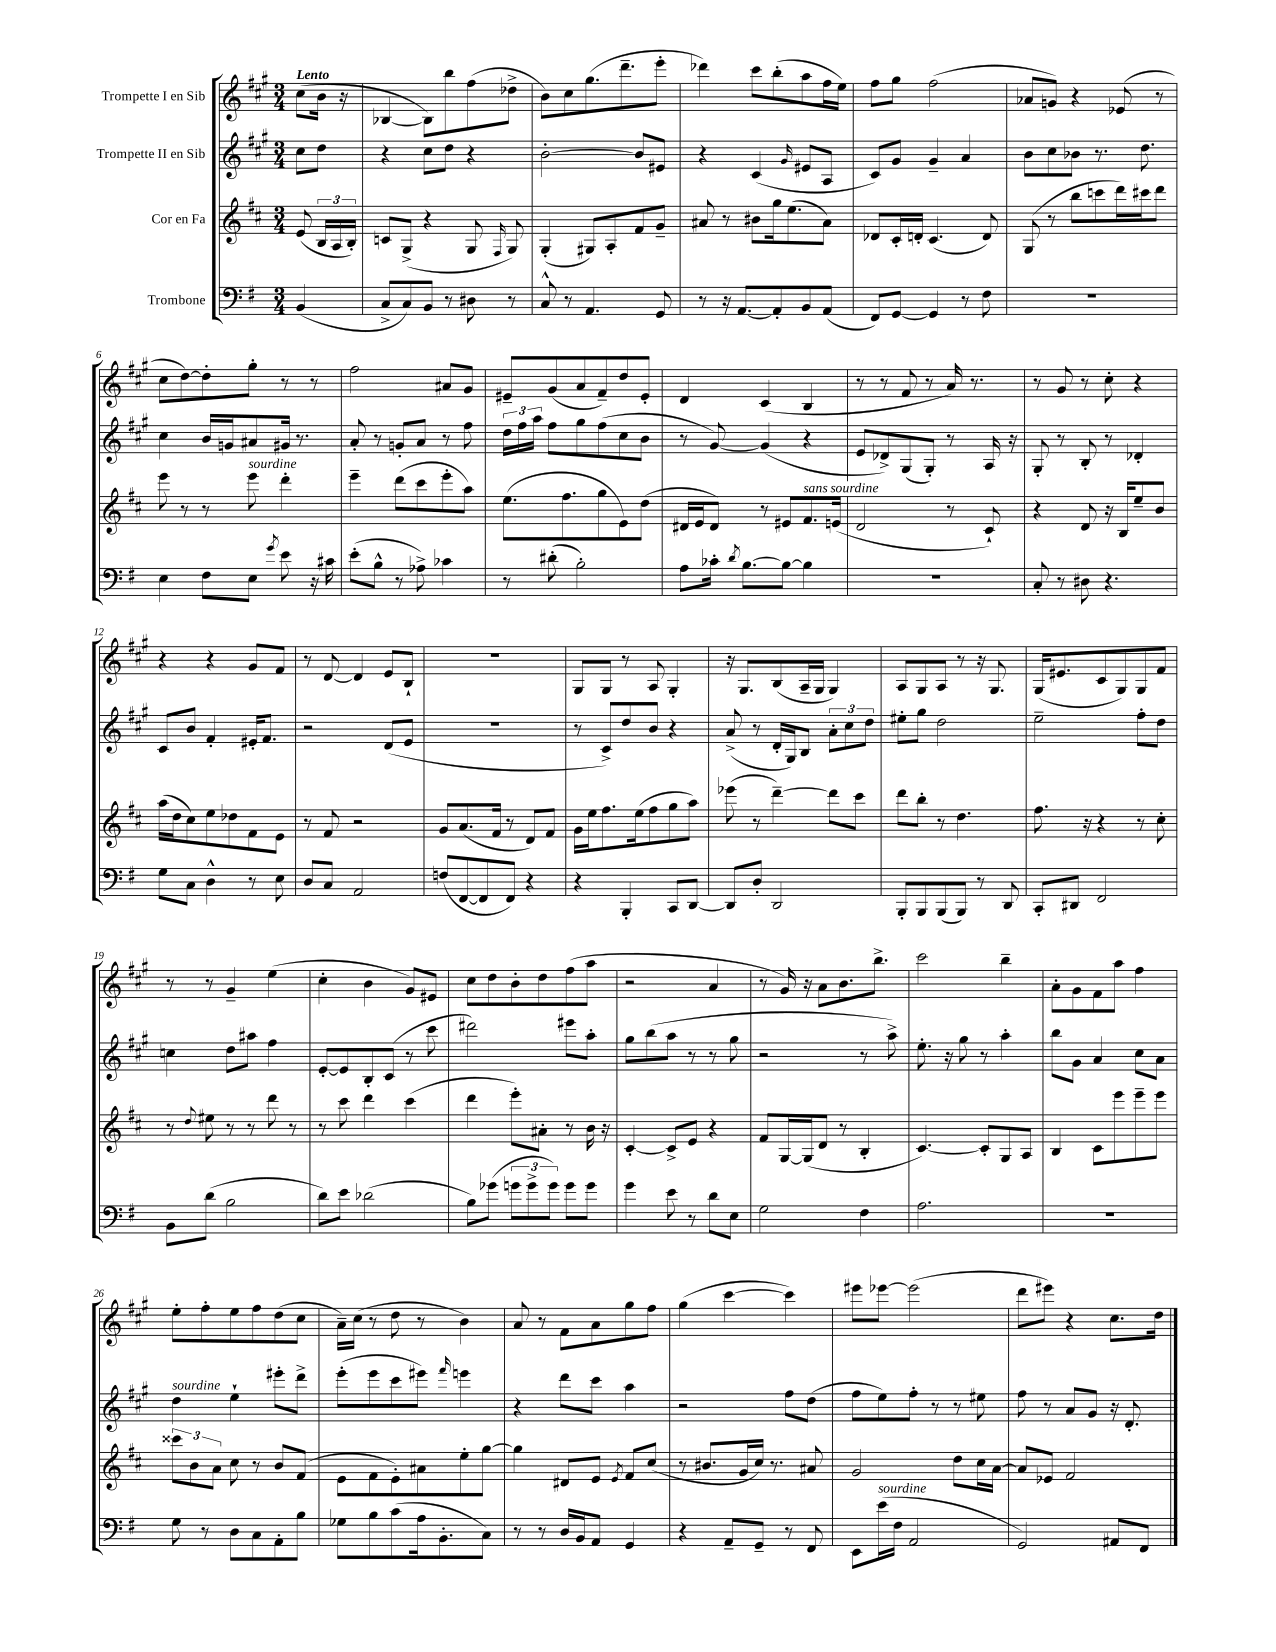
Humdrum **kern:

**kern	**kern	**kern	**kern
*part4	*part3	*part2	*part1
*staff4	*staff3	*staff2	*staff1
*I"Trombone	*I"Cor en Fa	*I"Trompette II en Sib	*I"Trompette I en Sib
*clefF4	*clefG2	*clefG2	*clefG2
*k[f#]	*k[f#c#]	*k[f#c#g#]	*k[f#c#g#]
*M3/4	*M3/4	*M3/4	*M3/4
=	=	=	=
!	!	!	!LO:TX:a:B:t=Lento
(4BB/	(8e/	8cc#\L	(8cc#\L
.	24B/LL	8dd\J	16b\Jk
.	24A/	.	.
.	.	.	16r
.	24B'/JJ)	.	.
=1	=1	=1	=1
8C^/L	8cn/L	4r	[4B-X/
8C/)	(8G^/J	.	.
8BB/J	4r	8cc#\L	8B-\L])
8r	.	8dd\J	8bb\
8D#X\	8G/	4r	(8ff#\
.	16qqF#/	.	.
8r	8G/)	.	8dd-X^\J
=2	=2	=2	=2
8C^^/	(4G'/	[2b'\	8b\L)
8r	.	.	8cc#\
4.AA/	8G#X/L)	.	(8.gg#\
.	8A'/	.	.
.	.	.	8.ddd~\
.	8f#/	8b/L]	.
8GG/	8g~/J	8e#X/J	8eee'\J
=3	=3	=3	=3
8r	8a#X/	4r	4ddd-X\)
16r	8r	.	.
[8.AA/L	.	.	.
.	8b#X\L	(4c#/	8ccc#\L
8AA'/]	16gg\k	.	(8bb'\
.	(8.ee\	.	.
.	.	16qqg#/	.
8BB/	.	8e#X/L	8aa\
(8AA/J	8a#\J)	8A/J	16ff#\L
.	.	.	16ee\JJ)
=4	=4	=4	=4
8FF#/L)	8d-X/L	8c#/L)	8ff#\L
[8GG/J	16c#'/L	8g#/J	8gg#\J
.	16dn'/JJ	.	.
4GG/]	(4.c#/	4g#~/	(2ff#\
8r	.	4a/	.
8F#\	8d/)	.	.
=5	=5	=5	=5
2.r	(8G/	8b\L	8a-X/L
.	8r	8cc#\	8gn/J)
.	8bb\L	8b-X\J	4r
.	8cccn\	8.r	.
.	16ddd\L)	.	(8e-X/
.	16ccc#X\J	8.dd\	.
.	8ddd\J	.	8r
!!LO:LB:g=z
=6	=6	=6	=6
4E\	8eee\	4cc#\	8cc#\L
.	8r	.	[8dd\)
8F#\L	8r	16b/LL	8dd'\]
.	.	16gn/J	.
!	!LO:TX:a:i:t=sourdine	!	!
8E\J	8eee\	8a#X/	8gg#'\J
8qg/	.	.	.
8e\	4ddd'\	16g#X/Jk	8r
.	.	8.r	.
16r	.	.	8r
16c#X\	.	.	.
=7	=7	=7	=7
(8e'\L	4eee~\	8a'/	2ff#\
8B^^\J	.	8r	.
8r	(8ddd\L	8gn'/L	.
8A-X^\)	8ccc#\	8a/J	.
4c-X\	8eee'\	8r	8a#X/L
.	8aa\J)	8ff#\	8g#/J
=8	=8	=8	=8
8r	(8.ee\L	24dd\LL	8e#X~/L
.	.	24ff#\	.
.	.	24aa\JJ	.
(8d#X'\	.	8ff#\L	(8g#/
.	8.ff#\	.	.
2B'\)	.	8gg#\	8a/
.	8gg\	(8ff#\	8f#~/)
.	8e\)	8cc#\	8dd/
.	(8dd\J	8b\J	8e#'/J
=9	=9	=9	=9
8A\L	16d#X/LL	8r	4d/
.	16e/J	.	.
16c-X'\Jk	8d#/J)	[8g#/)	.
8qd/	.	.	.
[8.B\L	.	.	.
.	8r	(4g#/]	(4c#/
8B\J_	8e#X/L	.	.
!	!LO:TX:a:i:t=sans sourdine	!	!
4B\]	8.f#/	4r	4B/
.	(16en/Jk	.	.
=10	=10	=10	=10
2.r	2d/	8e/L	8r
.	.	8d-X^/)	8r
.	.	(8G#/	8f#/
.	.	8G#'/J)	8r
.	8r	8r	16a/)
.	.	.	8.r
.	8c#`/)	16A/	.
.	.	16r	.
=11	=11	=11	=11
8C'/	4r	8G#'/	8r
8r	.	8r	8g#/
8D#X\	8d/	8B'/	8r
4.r	16r	8r	8cc#'\
.	16B/KL	.	.
.	8ee~/	4d-X'/	4r
.	8b/J	.	.
!!LO:LB:g=z
=12	=12	=12	=12
8G\L	(16aa\LL	8c#/L	4r
.	16dd\J	.	.
8C\J	8cc#\)	8b/J	.
4D^^\	8ee\	4f#'/	4r
.	8dd-X\	.	.
8r	8f#\	16e#X'/KL	8g#/L
.	.	8.f#/J	.
8E\	8e\J	.	8f#/J
=13	=13	=13	=13
8D/L	8r	2r	8r
8C/J	8f#/	.	[8d/
2AA/	2r	.	4d/]
.	.	(8d/L	8e/L
.	.	8e/J	8B`/J
=14	=14	=14	=14
(8Fn/L	8g/L	2.r	2.r
[8FF#/	(8.a/	.	.
8FF#/]	.	.	.
.	16f#/Jk	.	.
8FF#/J)	8r	.	.
4r	8d/L)	.	.
.	8f#/J	.	.
=15	=15	=15	=15
4r	16g\LL	8r	8G#/L
.	16ee\J	.	.
.	8.ff#\	8c#^/L)	8G#/J
4BBB'/	.	8dd/	8r
.	(16ee\k	.	.
.	8ff#\	8b/J	8A/
8CC/L	8gg\	4r	4G#'/
[8DD/J	8aa\J)	.	.
=16	=16	=16	=16
8DD/L]	(8eee-X\	(8a^/	16r
.	.	.	8.G#/L
8D'/J	8r	8r	.
2DD/	[4ddd~\)	16d'/LL	(8B/
.	.	16G#/J)	.
.	.	8B/J	16A~/L
.	.	.	16G#/JJ
.	8ddd\L]	12a'\L	4G#/)
.	.	12cc#\	.
.	8ccc#\J	.	.
.	.	12dd\J	.
=17	=17	=17	=17
8BBB'/L	8ddd\L	8ee#X'\L	8A/L
8BBB/	8bb'\J	8gg#\J	8G#/
(8BBB/	8r	2dd\	8A/J
8BBB/J)	4.dd\	.	8r
8r	.	.	16r
.	.	.	8.G#/
8DD/	.	.	.
=18	=18	=18	=18
8CC'/L	8.ff#\	2ee~\	(16G#/KL
.	.	.	8.e#X/
8DD#X/J	.	.	.
.	16r	.	.
2FF#/	4r	.	8c#/
.	.	.	8G#/)
.	8r	8ff#'\L	8G#/
.	8cc#'\	8dd\J	8f#/J
!!LO:LB:g=z
=19	=19	=19	=19
8BB\L	8r	4ccn\	8r
.	8qqdd/	.	.
(8d\J	8ee#X\	.	8r
2B\	8r	8dd\L	4g#~/
.	8r	8aa#X\J	.
.	8ddd\	4ff#\	(4ee\
.	8r	.	.
=20	=20	=20	=20
8d\L)	8r	[8e'/L	4cc#'\
8e\J	8ccc#\	8e/]	.
(2d-X\	4ddd\	8B'/	4b\
.	.	(8c#/J	.
.	(4ccc#\	8r	8g#/L)
.	.	8ccc#\	8e#X/J
=21	=21	=21	=21
8B\L)	4ddd\	2ddd#X\)	8cc#\L
(8g-X\J	.	.	8dd\
12gn\L	8eee'\L)	.	8b'\
12g^\	.	.	.
.	8a#X'\J	.	8dd\
12g\J)	.	.	.
8g\L	8r	8eee#X\L	(8ff#\
8g\J	16b\	8aa'\J	8aa\J
.	16r	.	.
=22	=22	=22	=22
4g\	[4c#'/	8gg#\L	2r
.	.	(8bb\	.
8e\	8c#^/L]	8aa\J	.
8r	8e/J	8r	.
8d\L	4r	8r	4a/
8E\J	.	8gg#\	.
=23	=23	=23	=23
2G\	8f#/L	2r	8r
.	[16G/L	.	16g#/)
.	(16G/J]	.	16r
.	8d/J	.	8a\L
.	8r	.	8.b\
4F#\	4B'/	8r	.
.	.	.	8.bb^\J
.	.	8aa^\)	.
=24	=24	=24	=24
2.A\	[4.c#/)	8.ee'\	2ccc#\
.	.	16r	.
.	.	8gg#\	.
.	8c#'/L]	8r	.
.	8G/	4aa'\	4bb~\
.	8A/J	.	.
=25	=25	=25	=25
2.r	4B/	8bb\L	8a'\L
.	.	8g#\J	8g#\
.	8c#\L	4a/	8f#\
.	8eee\	.	8aa\J
.	8eee~\	8cc#\L	4ff#\
.	8eee\J	8a\J	.
!!LO:LB:g=z
=26	=26	=26	=26
!	!	!LO:TX:a:i:t=sourdine	!
8G\	12ccc##X\L	4dd\	8ee'\L
.	12b\	.	.
8r	.	.	8ff#'\
.	12a\J	.	.
8D\L	8cc#\	4ee`\	8ee\
8C\	8r	.	8ff#\
8AA'\	8b/L	8eee#X'\L	(8dd\
8B\J	(8f#/J	8ddd^\J	8cc#\J
=27	=27	=27	=27
8G-X\L	8e\L	(8eee'\L	16a~\LL)
.	.	.	(16cc#\JJ
8B\	8f#\	8eee\	8r
(8c\	8e'\)	8ccc#\	8dd\
16A\k	8a#X\	8eee#X\J)	8r
8.BB'\	.	.	.
.	.	16qqfff#/	.
.	8ee'\	4eeen\	4b\)
8C\J)	[8gg\J	.	.
=28	=28	=28	=28
8r	4gg\]	4r	8a/
8r	.	.	8r
16D/LL	8d#X/L	8ddd\L	8f#\L
16BB/J	.	.	.
8AA/J	8e/J	8ccc#\J	8a\
.	8qe/	.	.
4GG/	8f#/L	4aa\	8gg#\
.	(8cc#/J	.	8ff#\J
=29	=29	=29	=29
4r	8r	2r	(4gg#\
.	8.b#X/L	.	.
8AA~/L	.	.	[4ccc#\
.	16g/L	.	.
8GG~/J	16cc#/JJ)	.	.
.	8.r	.	.
8r	.	8ff#\L	4ccc#\])
8FF#/	8a#X/	(8dd\J	.
=30	=30	=30	=30
8EE\L	2g/	8ff#\L	8eee#X\L
!LO:TX:a:i:t=sourdine	!	!	!
(16e\L	.	8ee\)	[8eee-X\J
16F#\JJ	.	.	.
2AA/	.	8ff#'\J	(2eee-\]
.	.	8r	.
.	8dd\L	8r	.
.	16cc#\L	8ee#X\	.
.	[16a\JJ	.	.
=31	=31	=31	=31
2GG/)	8a/L]	8ff#\	8ddd\L
.	8e-X/J	8r	8eee#X\J)
.	2f#/	8a/L	4r
.	.	8g#/J	.
8AA#X/L	.	16r	8.cc#\L
.	.	8.d'/	.
8FF#/J	.	.	.
.	.	.	16dd\Jk
==	==	==	==
*-	*-	*-	*-
